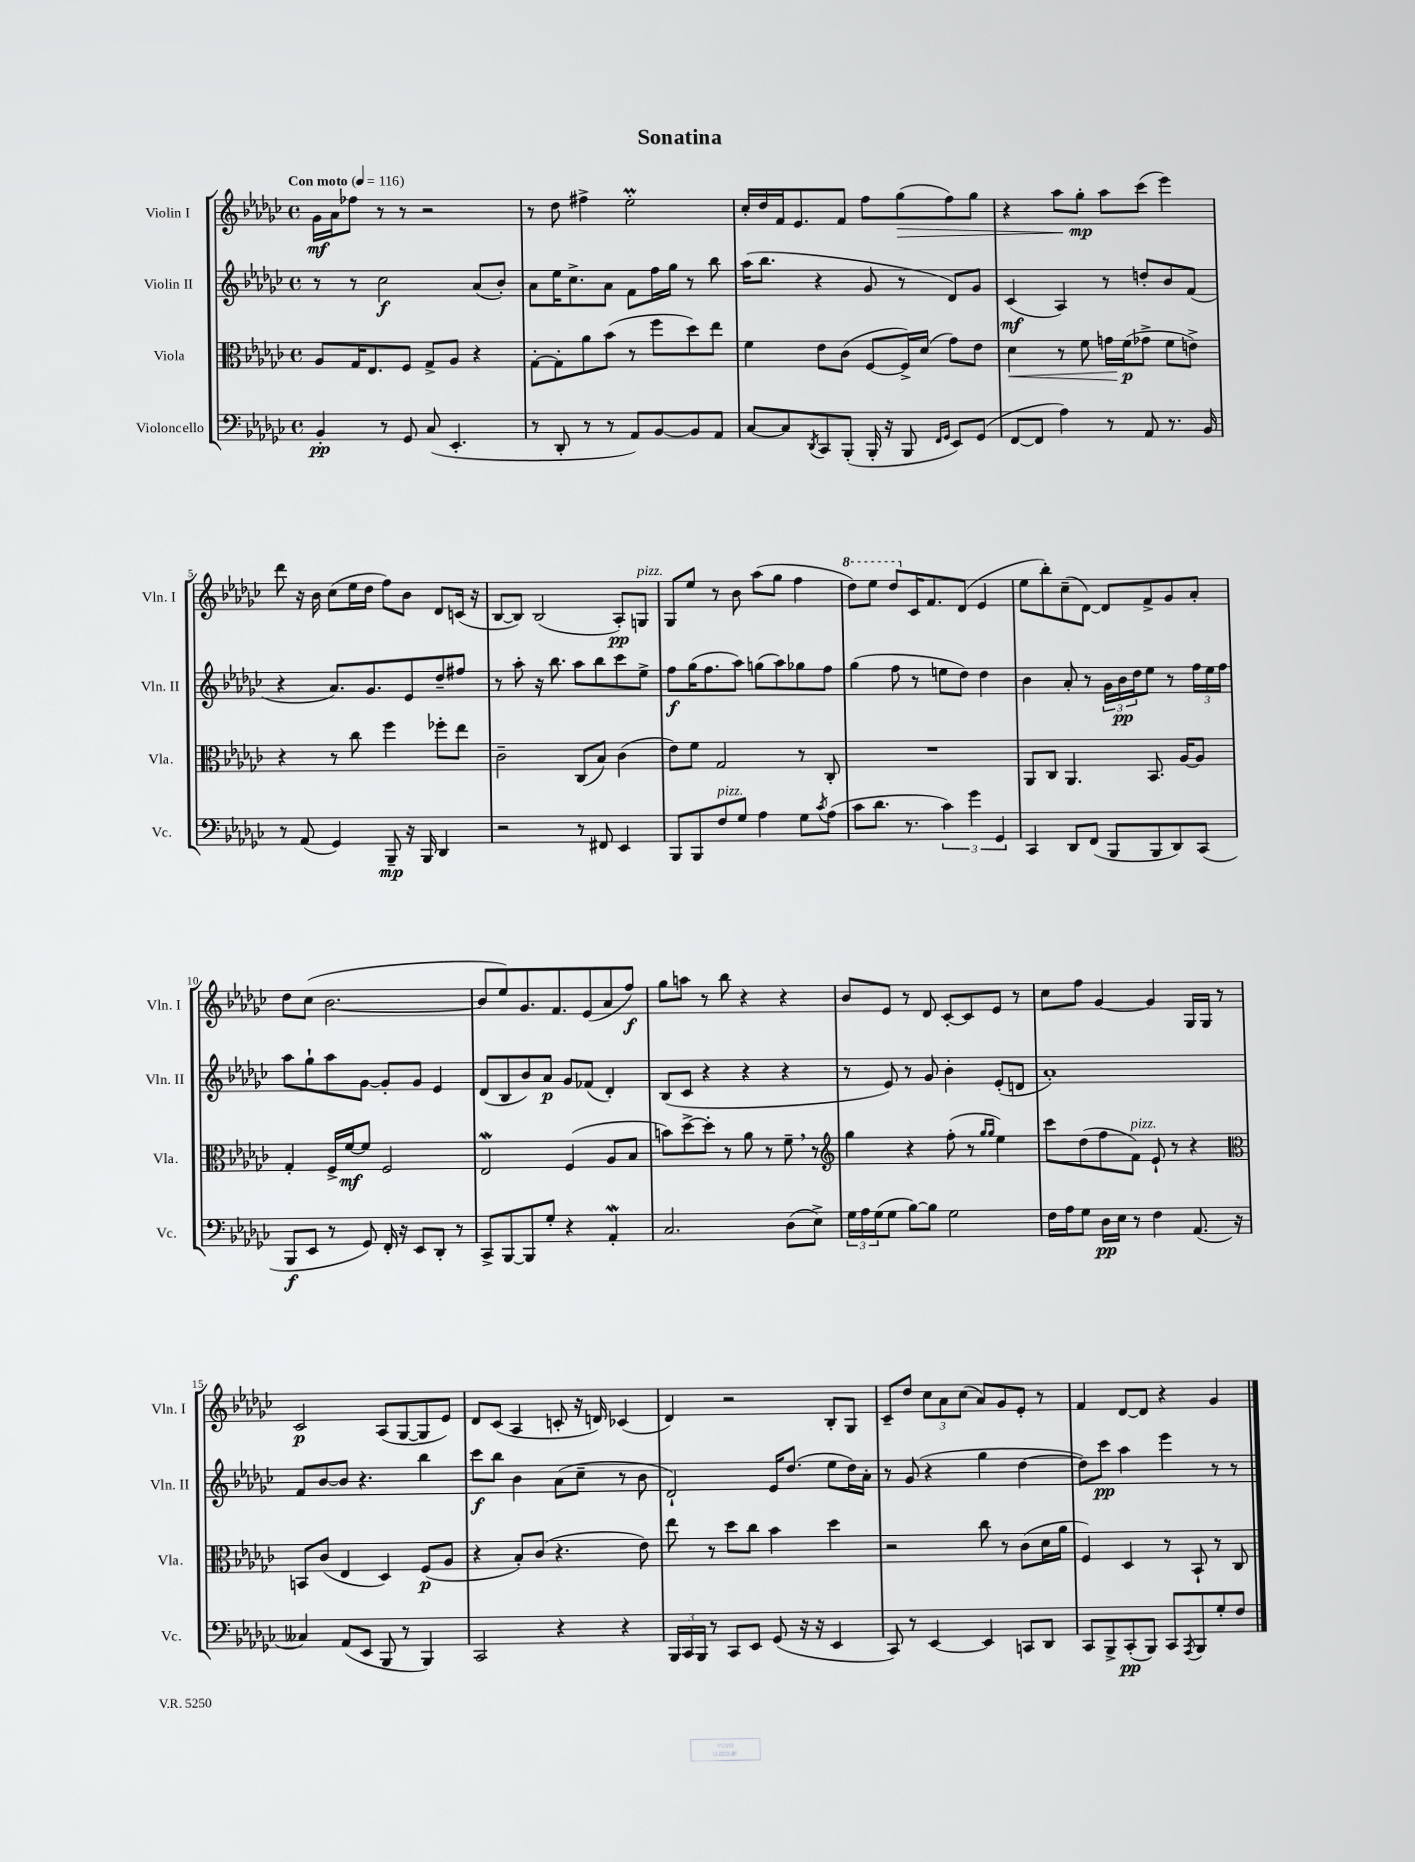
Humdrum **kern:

**kern	**kern	**kern	**kern
*staff4	*staff3	*staff2	*staff1
*clefF4	*clefC3	*clefG2	*clefG2
*k[b-e-a-d-g-c-]	*k[b-e-a-d-g-c-]	*k[b-e-a-d-g-c-]	*k[b-e-a-d-g-c-]
*M4/4	*M4/4	*M4/4	*M4/4
*met(c)	*met(c)	*met(c)	*met(c)
*MM116	*MM116	*MM116	*MM116
4BB-'	8A-	8r	16g-
.	.	.	16a-
.	16G-	8r	8ff-
.	8.E-	.	.
8r	.	2cc-	8r
8GG-	8F	.	8r
(8C-	8G-^	.	2r
4.EE-'	8A-	.	.
.	4r	(8a-	.
.	.	8b-')	.
=	=	=	=
8r	[8G-'	8a-	8r
8DD-'	8G-']	16ee-	8dd-
.	.	8.cc-^	.
8r	8a-	.	4ff#^
8r	(8b-	8a-	.
8AA-)	8r	8f	2ee-'
[8BB-	8ff	16ff	.
.	.	16gg-	.
8BB-]	8dd-)	8r	.
8AA-	8ee-	8bb-	.
=	=	=	=
[8C-	4f	(16aa-	16cc-'
.	.	8.bb-	16dd-
8C-]	.	.	16f
.	.	.	8.e-
8qDD-	.	.	.
8CC-	8e-	4r	.
(8BBB-'	(8c-	.	8f
16BBB-'	[8F	8g-	8ff
16r	.	.	.
8BBB-	16F^])	8r	(8gg-
.	(16d-	.	.
16qqFF	.	.	.
16qqGG-	.	.	.
8EE-)	8g-)	8d-)	8ff)
(8GG-	8e-	8g-	8gg-
=	=	=	=
[8FF	4d-	(4c-	4r
8FF]	.	.	.
4A-)	8r	4A-)	8aa-
.	8f	.	8gg-'
8r	16g	8r	8aa-
.	(16f	.	.
8AA-	8g-^	8dd'	(8ccc-
8.r	8f	8b-	4eee-)
.	8e^)	(8f	.
16BB-	.	.	.
=	=	=	=
8r	4r	4r	8ddd-
(8AA-	.	.	16r
.	.	.	16b-
4GG-)	8r	8.a-)	(8cc-
.	8cc-	.	16ee-
.	.	8.g-	16dd-
8BBB-~	4ff	.	8ff)
16r	.	8e-	8b-
16BBB-	.	.	.
4DD-	8ff-'	8dd-~	8d-
.	8ee-	8ff#	(16c
.	.	.	16r
=	=	=	=
2r	2c-~	8r	[8B-
.	.	8aa-'	8B-])
.	.	16r	(2B-
.	.	8.bb-	.
8r	(8C-	8aa-	.
8FF#	8B-)	8bb-	.
4EE-	(4c-	8ccc-	8A-')
.	.	8ee-^	8G
=	=	=	=
8BBB-	8e-)	8ff	8G-
8BBB-	8f	(16gg-	8ee-
.	.	8.ff	.
8F	2G-	.	8r
8G-	.	8aa-)	8b-
4A-	.	(8gg	(8aa-
.	.	8aa-)	8gg-
8G-	8r	8gg-	4ff
8qc-	.	.	.
(8A-	8C-'	8ff	.
=	=	=	=
8c-	1r	(4gg-	8ddd-)
8.d-	.	.	8eee-
.	.	8ff	8ddd-
8.r	.	.	.
.	.	8r	16c-
.	.	.	8.f
6c-)	.	8ee	.
.	.	8dd-)	(8d-
6g-	.	.	.
.	.	4dd-	4e-
6GG-	.	.	.
=	=	=	=
4CC-	8AA-	4b-	8ee-
.	8C-	.	8bb-')
8DD-	4.AA-	8a-'	(8cc-~
(8FF	.	8r	[8d-)
8BBB-	.	24g-	8d-]
.	.	24b-	.
.	.	24dd-	.
8BBB-	8.BB-	8ee-	8f^
8DD-)	.	8r	8g-
.	[16A-	.	.
(8CC-	8A-]	24ff	8a-'
.	.	24ee-	.
.	.	24ff	.
=	=	=	=
8BBB-	4G-'	8aa-	8dd-
8EE-	.	8gg-`	(8cc-
8r	16F^	8aa-	[2.b-
.	[16f	.	.
8GG-)	8f]	[8g-	.
16FF'	2F	8g-']	.
16r	.	.	.
8EE-	.	8g-	.
8DD-'	.	4e-	.
8r	.	.	.
=	=	=	=
8CC-^	2E-	(8d-	8b-]
[8BBB-	.	8B-	8ee-)
8BBB-]	.	8b-)	8.g-
8G-'	.	8a-	.
.	.	.	8.f
4r	(4F	8g-	.
.	.	(8f-	(8e-
4AA-'	8A-	4d-')	8a-
.	8B-	.	8ff)
=	=	=	=
2.C-	8b)	(8B-	8gg-
.	[8dd-^	8c-	8aa
.	8dd-']	4r	8r
.	8r	.	8bb-
.	8a-	4r	4r
.	8r	.	.
(8D-	8f~	4r	4r
8E-^)	8r	.	.
=	=	=	=
*	*clefG2	*	*
24G-	4gg-	8r	8b-
24A-	.	.	.
(24G-	.	.	.
8G-	.	8e-)	8e-
[8B-)	4r	8r	8r
8B-]	.	8g-	8d-
2G-	(8ff'	4b-'	[8c-'
.	8r	.	8c-]
.	16qqgg-	.	.
.	16qqgg-	.	.
.	4ee-)	(8e-'	8e-
.	.	8d	8r
=	=	=	=
16F	8ccc-	1a-')	8cc-
16A-	.	.	.
8G-	(8dd-	.	8ff
16D-	8ff	.	[4g-
16E-	.	.	.
8r	8f)	.	.
4F	8e-`	.	4g-]
.	8r	.	.
(8.AA-	4r	.	16G-
.	.	.	16G-
.	.	.	8r
16r	.	.	.
=	=	=	=
*	*clefC3	*	*
4C--)	8BB	8f	2c-
.	(8c-	[8b-	.
(8AA-	4E-	8b-]	.
8EE-	.	4.r	.
8BBB-	4D-)	.	(8A-
8r	.	.	[8G-
4BBB-)	(8F	4bb-	8G-]
.	8A-	.	8e-)
=	=	=	=
2CC-	4r	8ccc-	8d-
.	.	8bb-	(8c-
.	8B-')	4b-	4A-
.	(8c-	.	.
4r	4.r	(8a-	8c'
.	.	8cc-~	16r
.	.	.	16d)
4r	.	8r	(4c-
.	8e-)	8b-	.
=	=	=	=
24BBB-	8ee-	2d-`)	4d-)
24CC-	.	.	.
24BBB-	.	.	.
8r	8r	.	.
8CC-	8dd-	.	2r
8EE-	8cc-	.	.
(8GG-	4b-	16e-	.
.	.	(8.dd-	.
16r	.	.	.
16r	.	.	.
4EE-	4dd-	8ee-	8B-'
.	.	16dd-)	8G-
.	.	16a-'	.
=	=	=	=
8CC-)	2r	8r	8c-~
8r	.	(8g-	8dd-
[4EE-	.	4r	12cc-
.	.	.	12a-
.	.	.	(12cc-
4EE-]	8cc-	4gg-	8a-)
.	8r	.	8g-
8CC	(8c-	[4dd-	8e-'
8DD-	16d-	.	8r
.	16a-	.	.
=	=	=	=
8CC-	4F)	8dd-])	4f
8BBB-^	.	8ccc-	.
(8CC-'	4D-	4aa-	[8d-
8BBB-)	.	.	8d-]
8CC-	8r	4eee-	4r
8qAAA-	.	.	.
8BBB-	8BB-`	.	.
8G-'	8r	8r	4g-
8F	8C-	8r	.
==	==	==	==
*-	*-	*-	*-
